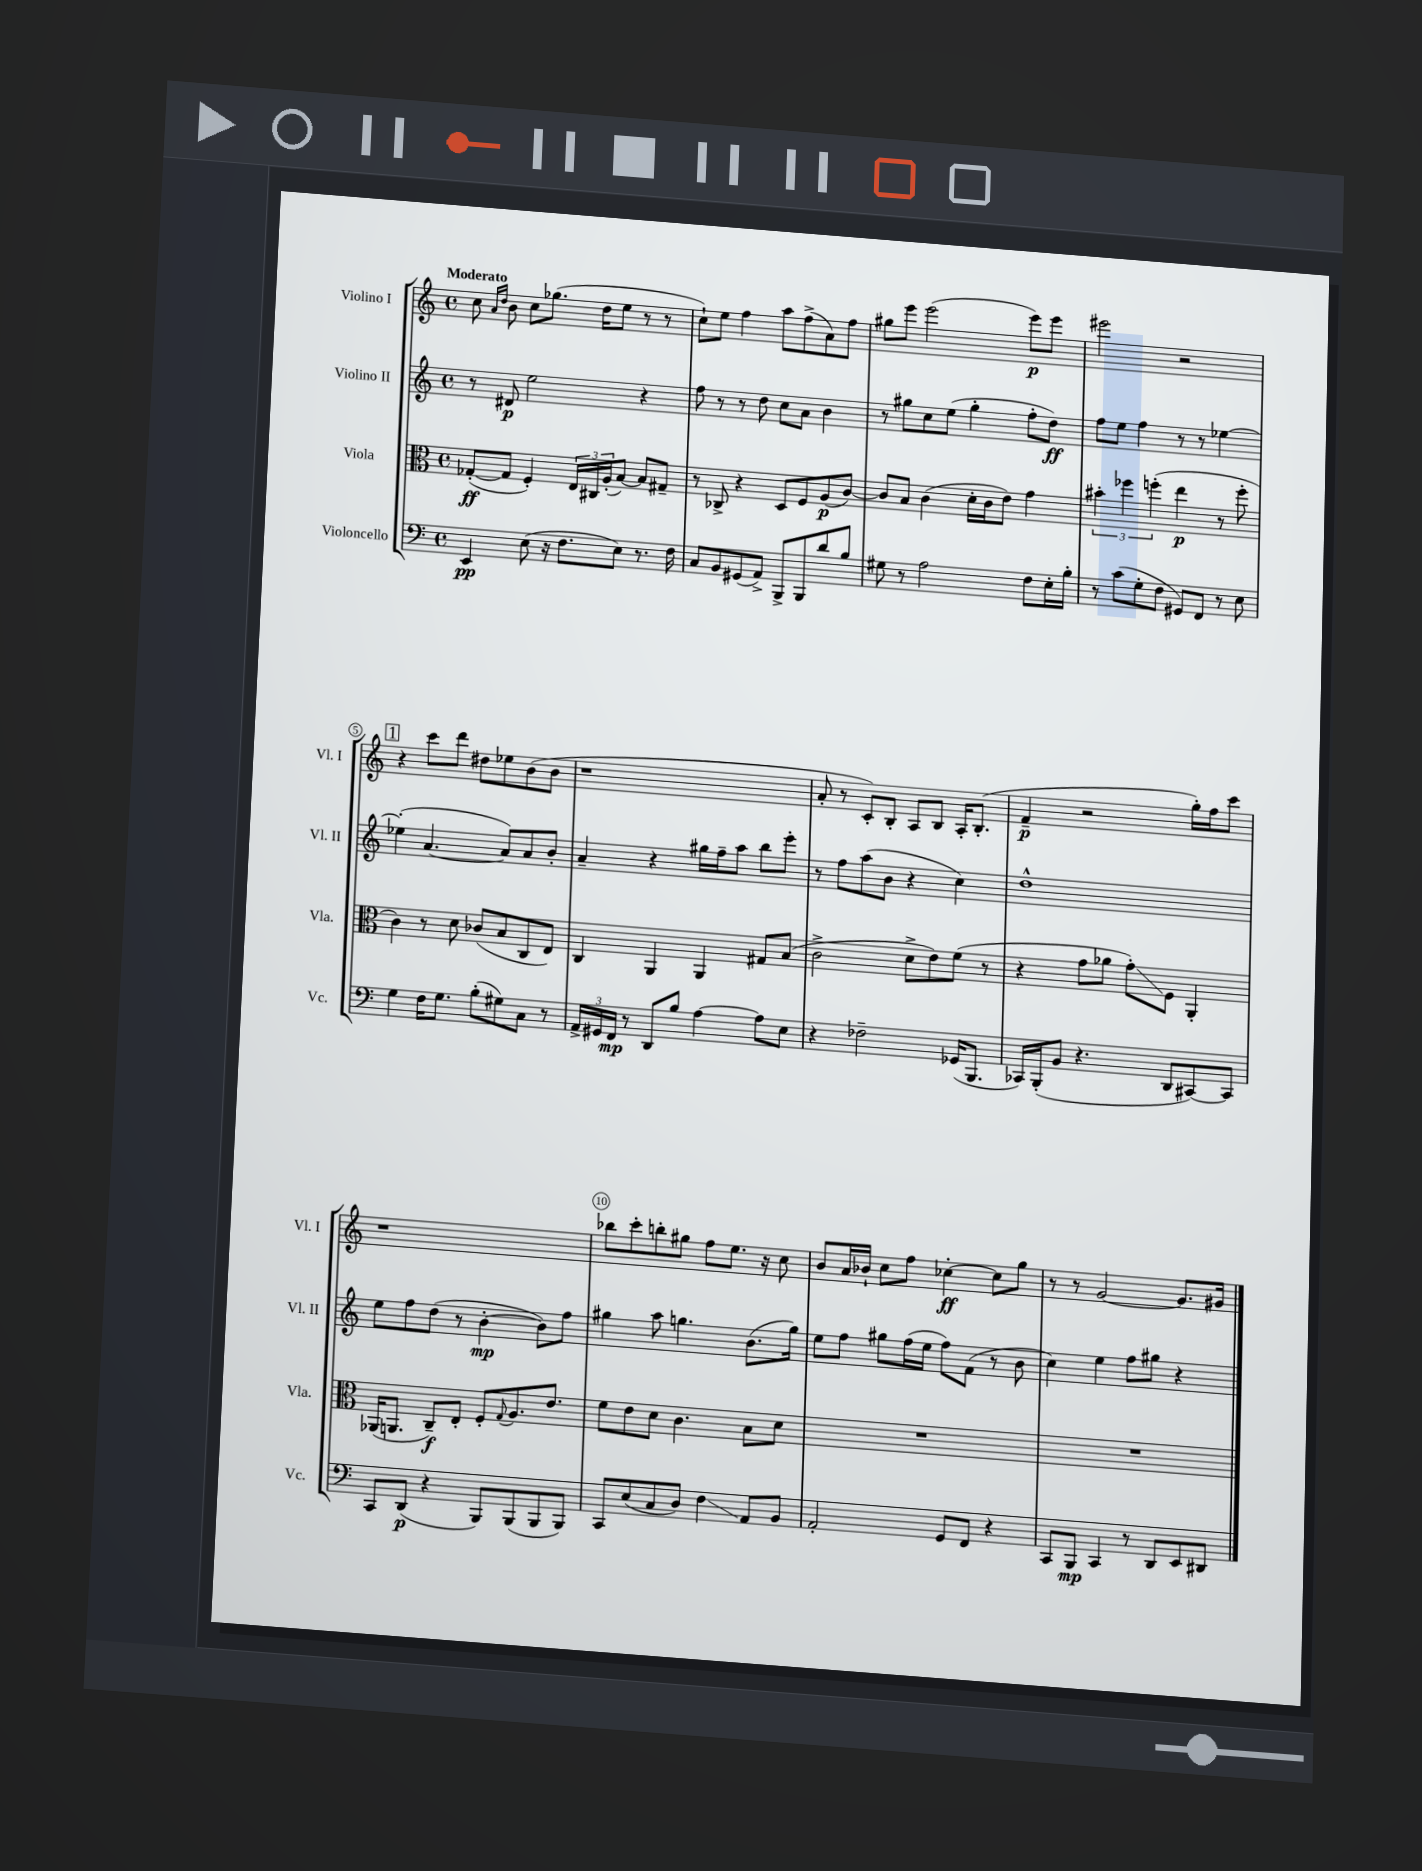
<<
\new StaffGroup <<
\new Staff = "s0" \with { instrumentName = "Violino I" shortInstrumentName = "Vl. I" } {
    \clef treble \key c \major \defaultTimeSignature \time 4/4 \tempo "Moderato"
    c''8 \grace { a'16 d''16 } b'8 c''8 ges''8.( d''16 e''8 r8 r8 |
    c''8-!) e''8 f''4 a''8 f''8->( a'8) f''8 |
    gis''8 e'''8 e'''2( e'''8\p) e'''8 |
    eis'''2 r2 |
    \mark \markup { \box "1" } r4 c'''8 d'''8 dis''8 ees''8 b'8( b'8 |
    r1 |
    a'8-. r8 c'8-.) b8-. a8 b8 a16-. b8.-.( |
    f'4--\p r2 g''16-.) f''16 c'''8 |
    r1 |
    bes''8 c'''8-. b''8-. gis''8 f''8 e''8. r16 c''8 |
    b'8 a'16 bes'16-! c''8 f''8 ces''4~-.\ff ces''8 g''8 |
    r8 r8 g'2~ g'8. gis'16 \bar "|." |
}
\new Staff = "s1" \with { instrumentName = "Violino II" shortInstrumentName = "Vl. II" } {
    \clef treble \key c \major \defaultTimeSignature \time 4/4
    r8 dis'8\p e''2 r4 |
    f''8 r8 r8 d''8 c''8 a'8 b'4 |
    r8 gis''8 c''8 e''8( gis''4-. f''8-. d''8\ff) |
    f''8 e''8 f''4 r8 r8 ees''4~ |
    \mark \markup { \box "1" } ees''4-.( a'4.~ a'8) a'8 b'8-. |
    a'4-- r4 gis''16 f''16-- a''8 b''8 e'''8-. |
    r8 f''8 a''8( b'8 r4 c''4) |
    d''1-^ |
    e''8 f''8 d''8( r8 b'4~-.\mp b'8) f''8 |
    gis''4 a''8 g''4. b'8.( g''16) |
    e''8 f''8 gis''8 f''16( e''16 f''8) f'8( r8 b'8 |
    c''4) e''4 f''8 gis''8 r4 \bar "|." |
}
\new Staff = "s2" \with { instrumentName = "Viola" shortInstrumentName = "Vla." } {
    \clef alto \key c \major \defaultTimeSignature \time 4/4
    ges8~-.\ff( ges8 f4-.) \tuplet 3/2 { e16 cis16 a16-.( } b8~) b8 gis8-- |
    r8 ces8-> r4 d8 f8 a8\p( c'8~) |
    c'8 b8 c'4( d'16-. c'16 e'8) g'4 |
    \tuplet 3/2 { bis'4-. fes''4 f''4-.( } e''4\p r8 f''8-. |
    \mark \markup { \box "1" } c'4) r8 d'8 ces'8( b8 c8 e8) |
    c4 a,4 a,4 gis8 b8( |
    c'2-> d'8-> e'8) f'8( r8 |
    r4 g'8 aes'8 g'8-.\glissando) f8 a,4-. |
    aes,16( a,8. c8--\f) e8-. f8-. \appoggiatura { g8 } a8. e'8. |
    f'8 e'8 d'8 c'4. b8 d'8 |
    R1 |
    R1 \bar "|." |
}
\new Staff = "s3" \with { instrumentName = "Violoncello" shortInstrumentName = "Vc." } {
    \clef bass \key c \major \defaultTimeSignature \time 4/4
    e,4\pp e8( r16 f8. e8) r8. f16 |
    c8 b,8 gis,8( a,8->) b,,8-> b,,8 d'8 b8 |
    gis8 r8 a2 f8 e16-. b16-. |
    r8 c'8( g8-. f8 gis,8) f,8 r8 e8 |
    \mark \markup { \box "1" } g4 f16 g8. b8-.( gis8) c8 r8 |
    \tuplet 3/2 { a,16-> gis,16 f,16\mp } r8 d,8 b8 a4~ a8 e8 |
    r4 fes2-- ges,16( b,,8. |
    ces,16) b,,16-.( b,8 r4. d,8 cis,8~) cis,8 |
    c,8 d,8\p( r4 b,,8) b,,8( b,,8 b,,8) |
    c,8 e8( c8 d8) f4\glissando a,8 b,8 |
    a,2-. g,8 f,8 r4 |
    c,8 b,,8\mp c,4 r8 d,8 e,8 dis,8 \bar "|." |
}
>>
>>
\layout { \context { \Score \override BarNumber.break-visibility = ##(#f #t #t) barNumberVisibility = #(every-nth-bar-number-visible 5) \override BarNumber.stencil = #(make-stencil-circler 0.1 0.3 ly:text-interface::print) } }
